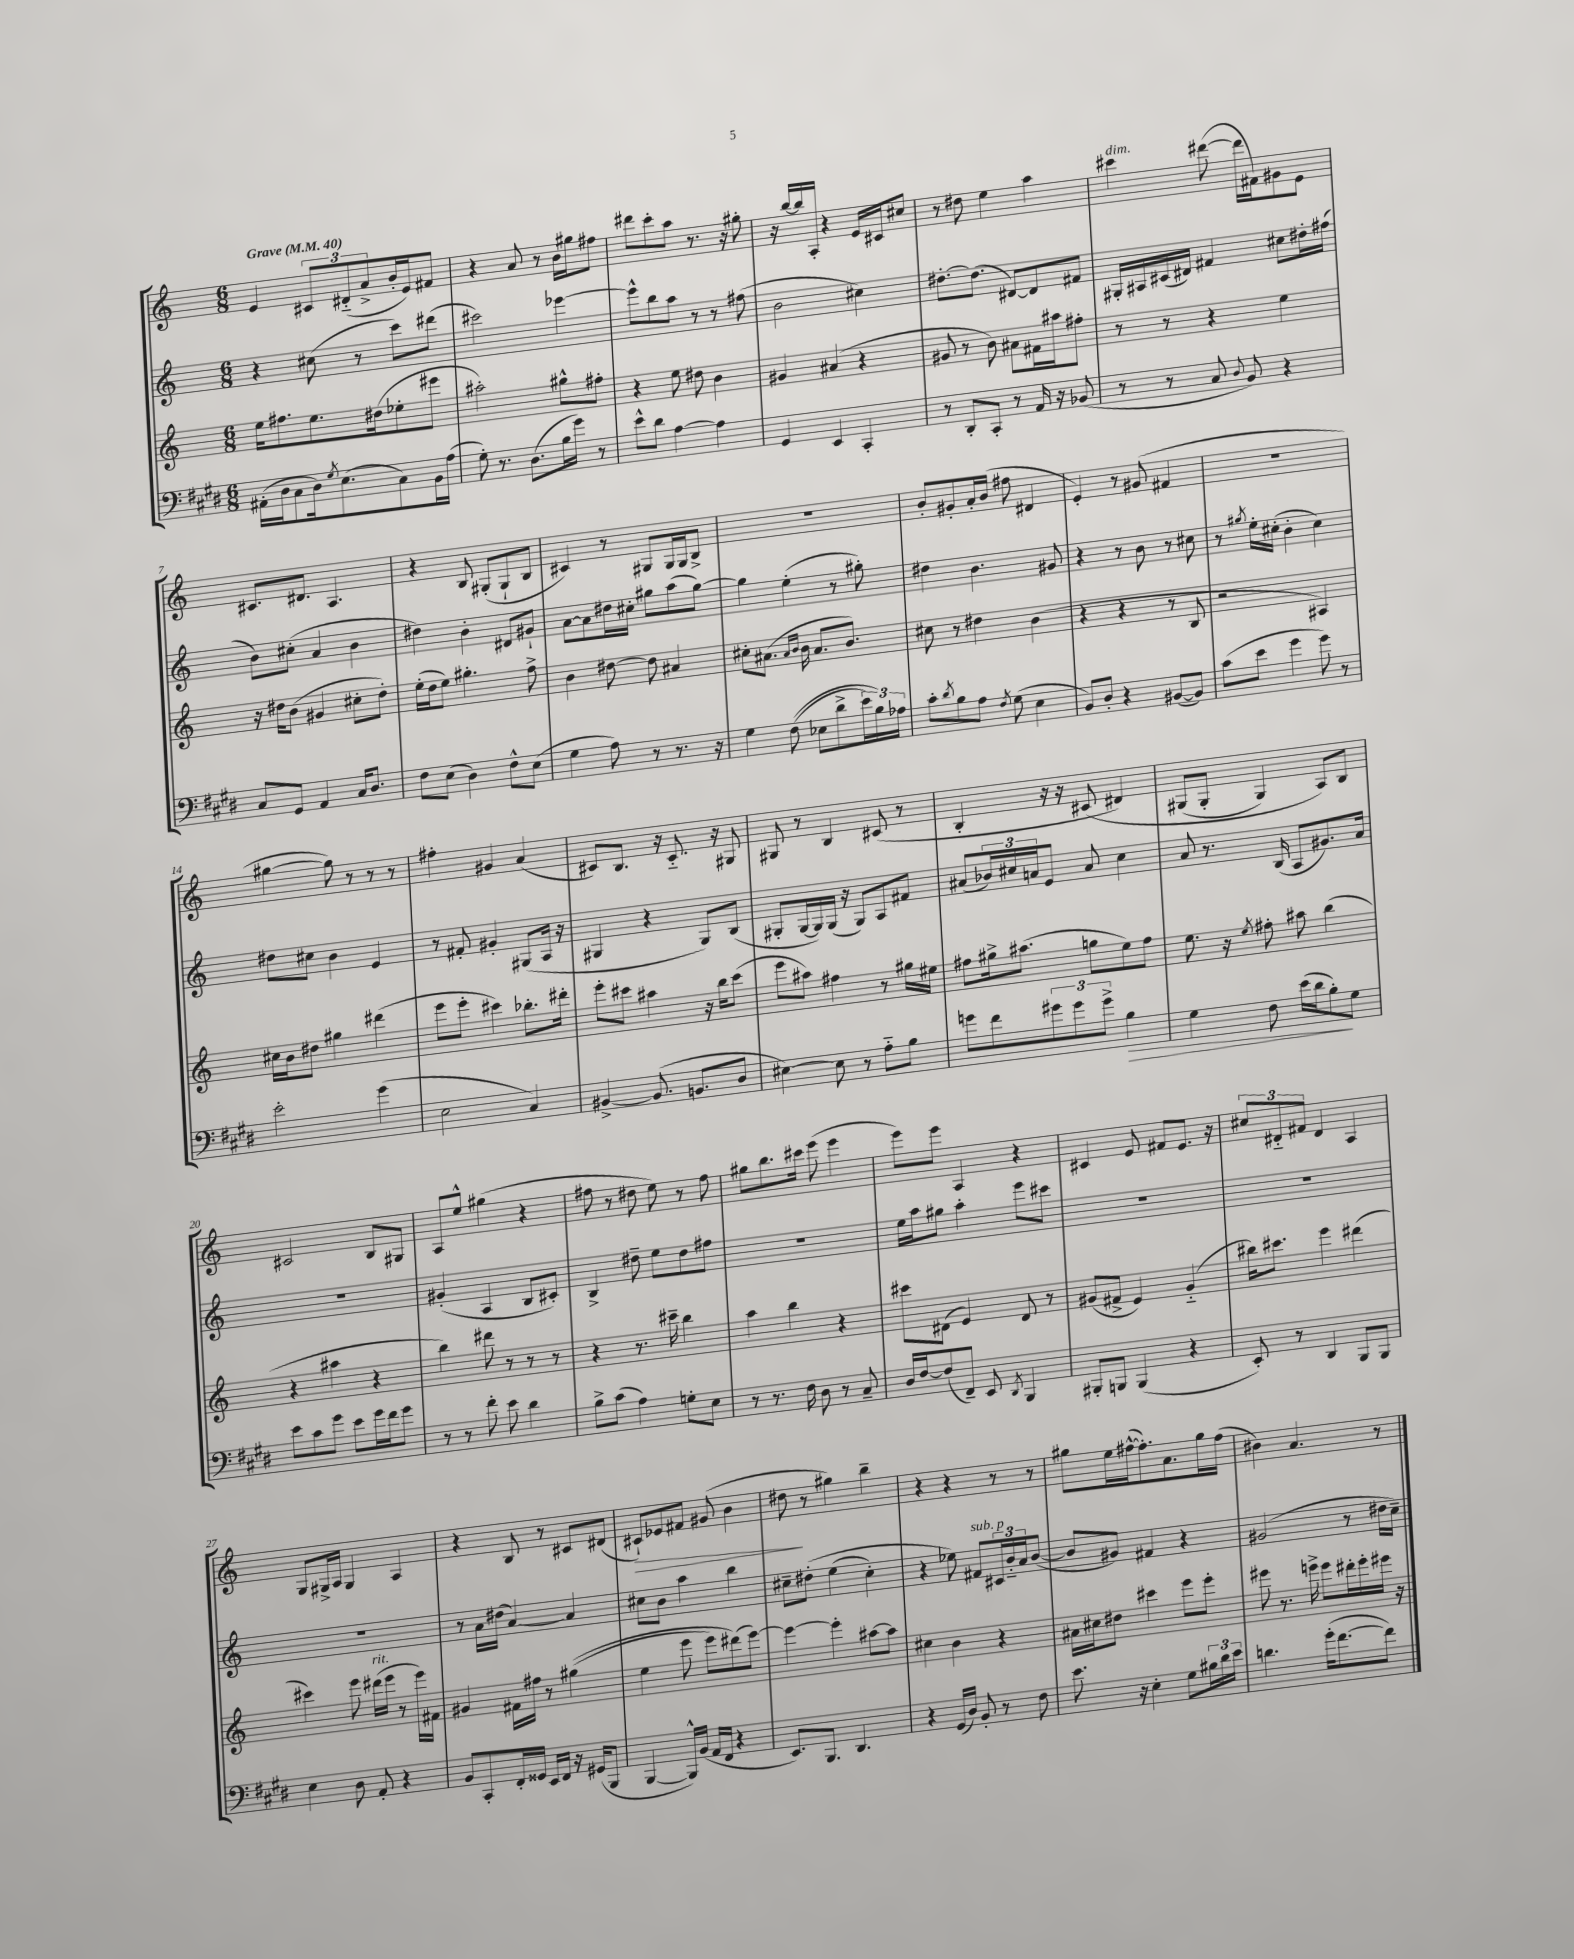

**kern	**kern	**kern	**kern
*staff4	*staff3	*staff2	*staff1
*clefF4	*clefG2	*clefG2	*clefG2
*k[f#c#g#d#]	*k[]	*k[]	*k[]
*M6/8	*M6/8	*M6/8	*M6/8
*MM40	*MM40	*MM40	*MM40
(16AA#'	16ee	4r	4e
16D#	8.ff#	.	.
8C#	.	.	.
16D#)	8.ee	(8cc#	12c#
8qG#	.	.	.
(8.E	.	.	.
.	.	.	(12d#'~
.	.	8r	.
.	.	.	12a^
.	(16dd#	.	.
8C#)	8ee-'	8ccc)	16b'
.	.	.	16e)
16BB	8eee#	(8ddd#	8f#
(16A	.	.	.
=	=	=	=
8G#')	2aa#')	2ccc#)	4r
8.r	.	.	.
.	.	.	8a
(8.D#	.	.	.
.	.	.	8r
16B	8gg#^^	[4eee-	16b
16g#)	.	.	16gg#
8r	8ff#'	.	8ff#
=	=	=	=
8e^^	4r	8eee-^^]	8ddd#
8d#	.	8bb	8ccc'
[4A	8ee	8aa	8aa
.	8dd#	8r	8.r
4A]	4b	8r	.
.	.	.	16r
.	.	(8ff#	8gg#'
=	=	=	=
4GG#	4g#	2b	16r
.	.	.	[16bb
.	.	.	16bb]
.	.	.	16A'
4EE	(4a#	.	4r
4CC#'	4r	4cc#)	16e
.	.	.	16c#
.	.	.	8cc#
=	=	=	=
8r	8g#	[8.dd#'	8r
8DD#'	8r	.	8dd#
.	.	(8.dd#]	.
8CC#'	8b)	.	4ee
8r	8a#	[8d#)	.
16AA	16f#	8d#]	4aa
16r	16aa#	.	.
(8BB-	8ff#'	8f#	.
=	=	=	=
8r	8r	16G#'	4ccc#
.	.	16A#	.
8r	8r	(16c#	.
.	.	16d#)	.
8C#	4r	4f#	([8ddd#
8qqD#	.	.	.
8BB)	.	.	16ddd#]
.	.	.	16f#)
4r	4ee	8cc#	8g#
.	.	16dd#'	8e
.	.	(16ff#	.
=	=	=	=
8C#	16r	8b)	8.c#
.	16dd#	.	.
8GG#	(8b	(8cc#'	.
.	.	.	8.d#
4AA	4g#	4a	.
.	.	.	4.A
16C#	8cc#'	4b	.
8.D#	.	.	.
.	8dd#')	.	.
=	=	=	=
8F#	(16ee'	4dd#)	4r
.	16dd	.	.
(8E	8ee)	.	.
4D#)	4.gg#'	4b'	8B
.	.	.	(8G#'
8F#^^	.	8d#	8G#`
(8E	8ff^	8g#`	8B
=	=	=	=
4G#	4b	[8a	4c#)
.	.	8a]	.
8A)	[8dd#	16dd#	8r
.	.	16cc#'	.
8r	8dd#]	8gg#	8G#
8.r	4a#	(8aa	16G#
.	.	.	16G#
.	.	[8gg#)	8B^
16r	.	.	.
=	=	=	=
4G#	8cc#'	4gg#]	2.r
.	(8.a#	.	.
&((8F#	.	(4ee'	.
.	16qqa#	.	.
.	16qqb	.	.
.	16b	.	.
8E-	8.a#	.	.
8d#^	.	8r	.
.	8.b)	.	.
24e)	.	8gg#')	.
24B&)	.	.	.
24A-	.	.	.
=	=	=	=
8c#'	8cc#	4dd#	8b'
8qd#	.	.	.
8B	8r	.	8g#'
8A	4dd#	4.b	16a'
.	.	.	(16b
8qF#	.	.	.
(8G#	.	.	8ff#
4E	(4b	.	4d#
.	.	8g#	.
=	=	=	=
8BB)	4r	4r	4e')
8D#'	.	.	.
4r	4r	8r	8r
.	.	8b	(8g#
([8BB#	8r	8r	4f#
8BB#])	8B	8cc#	.
=	=	=	=
(8c#	2r	8r	2.r
.	.	8qgg#	.
8e	.	16ee'	.
.	.	(16cc#'	.
4g#	.	4b'	.
8g#)	4A#)	4cc#)	.
8r	.	.	.
=	=	=	=
2e'	16cc#	8dd#	[4gg#
.	16b	.	.
.	8dd#	8cc#	.
.	4gg#	4b	8gg#])
.	.	.	8r
(4g#	(4ddd#	4e	8r
.	.	.	8r
=	=	=	=
2E	8eee	8r	4ff#'
.	8eee'	8f#'	.
.	4ccc#)	4g#'	4g#
4C#)	8.bb-'	(8G#	(4a
.	.	16A	.
.	16ddd#'	16r	.
=	=	=	=
[4BB#^	8eee'	4G#	8c#)
.	8ccc#	.	8.B
(8.BB#]	4aa#	4r	.
.	.	.	16r
.	.	.	8.c#'~
8.BB	.	.	.
.	16r	8G#)	.
.	16bb	.	16r
8D#	(8ccc#	(8B	8G#
=	=	=	=
[4E#)	8eee	8G#'	8G#
.	8aa#)	[16G#	8r
.	.	16G#])	.
8E#]	4ff#	(16G#	4B
.	.	16r	.
8r	.	8G#)	.
8A'~	8r	8A	(8c#
8B	16gg#	8f#	8r
.	16ee#	.	.
=	=	=	=
8g	8ff#	(8a#	4B'
8f#	16gg#^	24b-)	.
.	.	24cc#	.
.	(8.aa#	.	.
.	.	24a	.
12g#	.	8e	16r
.	.	.	16r
12g#	.	.	.
.	8gg	8a	&(8c#
12g#^	.	.	.
4B	8ee)	4cc#	4d#)
.	8ff#	.	.
=	=	=	=
4G#	8.ee	8a	(8G#
.	.	8.r	8G#'
.	16r	.	.
.	8qee	.	.
8F#	8ff#'	.	4G#)
.	.	(16B	.
(16e	8aa#	8A	.
16d#	.	.	.
8B')	(4bb	8.g#)	8A&)
8G#	.	.	8B
.	.	16a	.
=	=	=	=
8e	4r	2.r	2c#
8c#	.	.	.
8g#	4aa#	.	.
8e	.	.	.
16g#	4r	.	8B
16f#	.	.	.
8g#	.	.	8G#
=	=	=	=
8r	4bb)	(4g#'	8A
8r	.	.	8ee^^
8f#'	8ddd#	4A	(4gg#
8e	8r	.	.
4d#	8r	8B	4r
.	8r	8c#')	.
=	=	=	=
8B^	4r	4B^	8ff#
(8c#	.	.	8r
4A)	8.r	8dd#~	8dd#
.	.	8ee	8ee)
.	16ccc#~	.	.
8G'	4bb	8dd#	8r
8E	.	8ff#	8ff#
=	=	=	=
8r	4aa	2.r	8gg#
8.r	.	.	8.bb
.	4bb	.	.
16F#	.	.	16ccc#
8D#	.	.	(8eee
8r	4r	.	4eee
8C#~	.	.	.
=	=	=	=
16D#	8ccc#	16ee	8eee)
[16F#	.	16aa	.
(8F#]	(8d#	8gg#	8eee
8FF#~)	4e)	4aa'	4A
8EE	.	.	.
8qDD#	.	.	.
4BBB	8d#	8eee	4r
.	8r	8ccc#	.
=	=	=	=
8BBB#'	(8g#	2.r	4c#
8BBB	8f#^	.	.
(4BBB	4e)	.	8e
.	.	.	8f#
4r	(4g#'~	.	8.e
.	.	.	16r
=	=	=	=
8EE')	16bb#)	2.r	12cc#
.	8.ccc#	.	.
.	.	.	12d#'~
8r	.	.	.
.	.	.	12f#
4DD#	4eee	.	4d#
8BBB	(4ddd#	.	4A
8BBB	.	.	.
=	=	=	=
4E	4ccc#)	2.r	8G
.	.	.	16G#^
.	.	.	16A
8D#	8eee	.	4G#
8AA'	(16ddd#	.	.
.	16eee	.	.
4r	8r	.	4A
.	16eee)	.	.
.	16f#	.	.
=	=	=	=
8BB	4g#	8r	4r
8CC#'	.	16a	.
.	.	(16dd#	.
16FF#'	16f#	[4a)	8B
16GG##	16ff#	.	.
16EE	8r	.	8r
16FF#	.	.	.
16r	&((4gg#	4a]	8c#
(16GG#	.	.	.
8BBB	.	.	(8d#
=	=	=	=
[4BBB	4ee	8cc#	8c#`)
.	.	8b	8e-
16BBB^^])	8eee	4aa	8f#
(16BB	.	.	.
16AA	8eee)	.	(8g#
16FF#	.	.	.
4r	(8ddd#&)	4bb	4b
.	[8eee)	.	.
=	=	=	=
8.EE)	4eee_	8cc#~	8dd#
.	.	&(8dd#'	8r
8.BBB	.	.	.
.	4eee']	(4ee	4gg#)
4.DD#	.	.	.
.	[8aa#	4cc#')	4bb~
.	8aa#]	.	.
=	=	=	=
4r	4cc#	4r	4r
(16GG#	4b	8ee-&)	4r
16D#)	.	.	.
8BB'	.	8f#	.
8r	4r	24c#	8r
.	.	24b'~	.
.	.	24a	.
8F#	.	([8b	8r
=	=	=	=
8.e	16a#	8b]	8gg#
.	16cc#	.	.
.	8dd#	8g#)	16ee
16r	.	.	([16ff#^^
4E'	4ccc#	4f#	8.ff#'])
.	.	.	8.a
8G#	8eee	4r	.
24B#	8eee'	.	16gg#
24d#	.	.	.
.	.	.	(16ff#
24e	.	.	.
=	=	=	=
4.d	8eee#	(2g#	4b#)
.	8.r	.	.
.	.	.	4.a
.	16eee^	.	.
(16g#'	8eee	.	.
[8.f#	.	.	.
.	16ddd#'	8r	.
.	16eee'	.	.
8f#])	16eee#	16dd#	8r
.	16r	16cc~)	.
==	==	==	==
*-	*-	*-	*-
